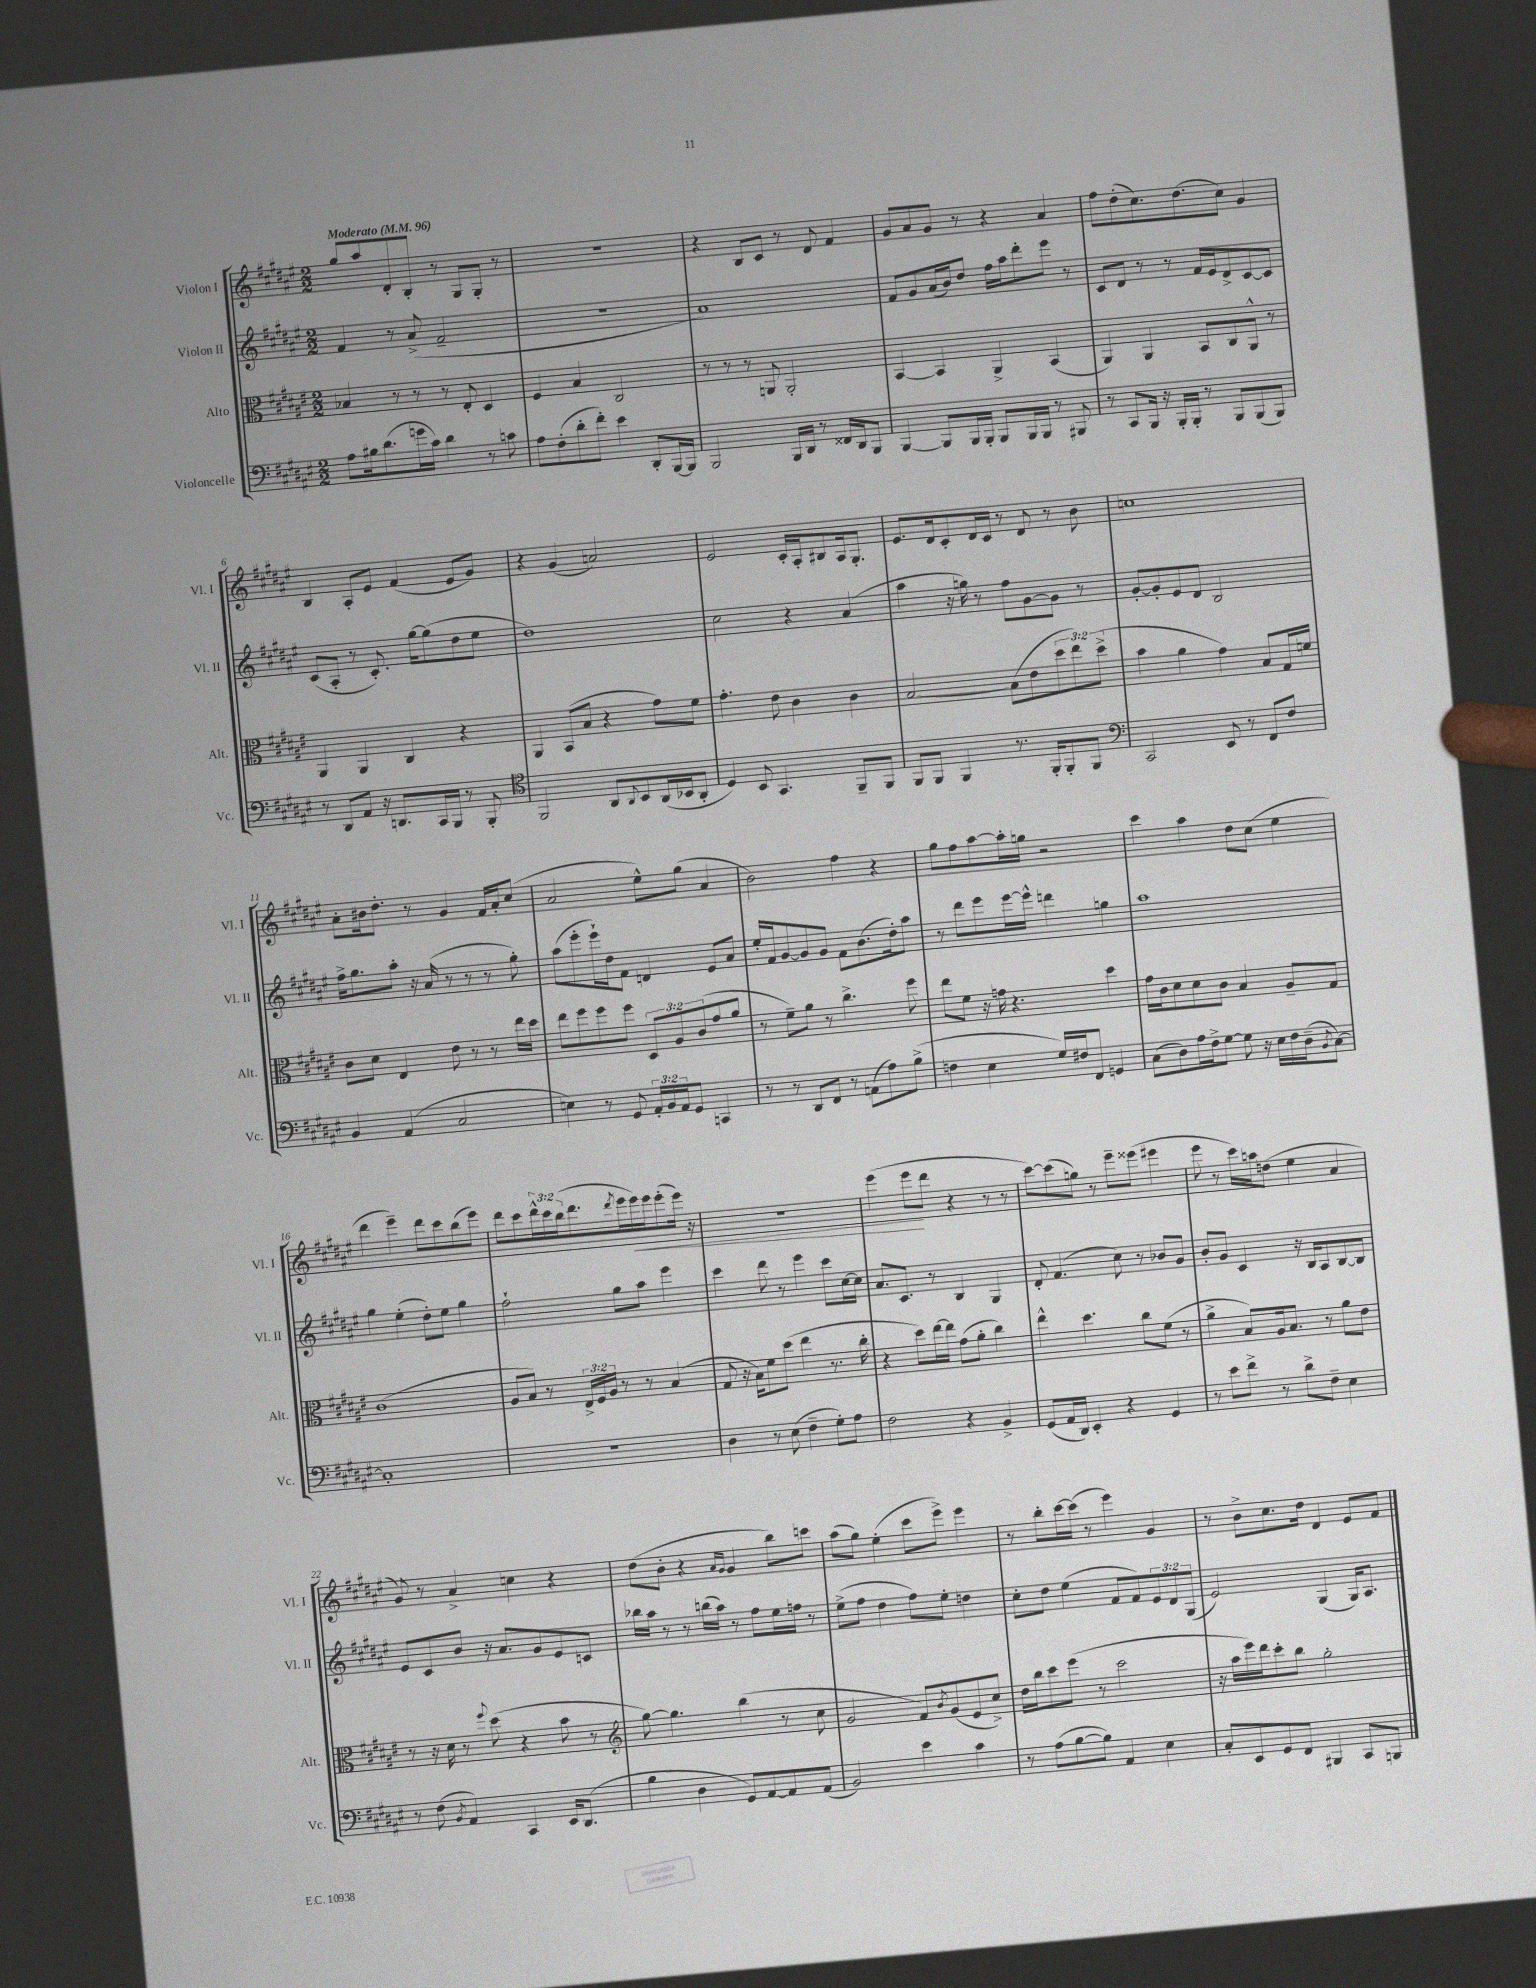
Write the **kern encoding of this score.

**kern	**kern	**kern	**kern	**dynam
*part4	*part3	*part2	*part1	*part1
*staff4	*staff3	*staff2	*staff1	*staff1
*I"Violoncelle	*I"Alto	*I"Violon II	*I"Violon I	*
*I'Vc.	*I'Alt.	*I'Vl. II	*I'Vl. I	*
*clefF4	*clefC3	*clefG2	*clefG2	*
*k[f#c#g#d#a#e#]	*k[f#c#g#d#a#e#]	*k[f#c#g#d#a#e#]	*k[f#c#g#d#a#e#]	*
*M2/2	*M2/2	*M2/2	*M2/2	*
*MM96	*MM96	*MM96	*MM96	*
=1	=1	=1	=1	=1
!	!	!	!LO:TX:a:B:t=Moderato	!
8A#\L	4B-X/	4f#/	8gg#/L	.
16B#X\k	.	.	8aa#/	.
(8.d#\	.	.	.	.
.	8r	8r	8d#'/	.
16gn\L	8r	(8a#^/	8B'/J	.
16c#\JJ)	.	.	.	.
4d#\	8r	2f#~/	8r	.
.	8E#'/	.	8G#/L	.
8r	4D#/	.	8G#'/J	.
8cn\	.	.	8r	.
=2	=2	=2	=2	=2
8A#\L	4F#/	1r	1r	.
(8F#'\	.	.	.	.
8d#'\	4B/	.	.	.
8f#'\J)	.	.	.	.
4e#\	2C#/	.	.	.
8DD#'/L	.	.	.	.
[16BBB/L	.	.	.	.
16BBB/JJ]	.	.	.	.
=3	=3	=3	=3	=3
2BBB/	8r	1a#)	4r	.
.	8r	.	.	.
.	8r	.	8B/L	.
.	8AAn/	.	8c#/J	.
16BBB/LL	2AA'/	.	8r	.
16DD#/JJ	.	.	.	.
8r	.	.	8d#/	.
16FF##X/LL	.	.	4f#/	.
16DD#/J	.	.	.	.
8BBB/J	.	.	.	.
=4	=4	=4	=4	=4
[4BBB/	[4BB/	8f#/L	8g#/L	.
.	.	8g#/	8a#/	.
8BBB/L]	4BB/]	(16a#/L	8g#/J	.
.	.	16b/J)	.	.
16BBB/L	.	8dd#/J	8r	.
16BBB'/JJ	.	.	.	.
8BBB/L	4AA#^/	16ff#\LL	4r	.
.	.	16aa#\J	.	.
16BBB/L	.	8ddd#'\	.	.
16BBB/JJ	.	.	.	.
8r	(4BB/	8eee#\J	4a#/	.
8BBB#X/	.	8r	.	.
=5	=5	=5	=5	=5
8r	4AA#/)	8c#/L	8ff#\L	.
8CC#/L	.	8d#/J	(8dd#'\	.
16BBB/Jk	4AA#/	8r	8.cc#\)	.
16r	.	.	.	.
16BBB'/LL	.	8r	.	.
16BBB'/JJ	.	.	(8.dd#\	.
8r	8BB/L	16f#/LL	.	.
.	.	16e#/J	.	.
8BBB/L	8C#/	8d#^/	8cc#\J)	.
(8BBB/	8AA#^^/J	[8c#/	4g#/	.
8BBB/J)	8r	8c#/J]	.	.
!!LO:LB:g=z
=6	=6	=6	=6	=6
8r	4AA#/	(8c#/L	4B/	.
8DD#/L	.	8A#'/J	.	.
8AA#/J	4AA#/	8r	8A#'/L	.
16r	.	8.c#'/)	8e#/J	.
8.DDn/L	.	.	.	.
.	4C#/	.	(4f#/	.
.	.	[16gg#\KL	.	.
16CC#/L	.	(8gg#\]	.	.
16BBB/JJ	.	.	.	.
8r	4r	8dd#\	8e#/L	.
8BBB'/	.	8ee#\J	8g#/J)	.
=7	=7	=7	=7	=7
*clefC4	*	*	*	*
2FF#/	4AA#/	1dd#)	4r	.
.	(8BB/L	.	(4g#/	.
.	8B/J	.	.	.
8AA#/L	4r	.	2an/)	.
8qqAA#/	.	.	.	.
8BB/	.	.	.	.
(16AA#/L	8g#\L)	.	.	.
16BB-X/J	.	.	.	.
8AA#'/J	8f#\J	.	.	.
=8	=8	=8	=8	=8
4D#/)	4.g#'\	2cc#\	2e#/	.
8BB/	.	.	.	.
4.GG#/	8e#\	.	.	.
.	4c#\	4r	16c#'/LL	.
.	.	.	16A#'/J	.
.	.	.	8B#X/	.
8FF#~/L	4c#\	(4a#/	16A#/k	.
.	.	.	8.G#'/J	.
8FF#/J	.	.	.	.
=9	=9	=9	=9	=9
8FF#/L	[2B/	4aa#\	8.e#/L	.
8FF#/J	.	.	.	.
.	.	.	16d#/k	.
4FF#/	.	16r	8c#'/	.
.	.	16ggn\)	.	.
.	.	8r	16d#/L	.
.	.	.	16c#/JJ	.
8.r	(8B\L]	8ff#\L	8r	.
.	8e#\	[8g#\	8d#/	.
16FF#'/KL	.	.	.	.
8FF#'/	12dd#\	8g#\J]	8r	.
.	12ee#\)	.	.	.
8FF#/J	.	8r	8b\	.
.	(12dd#^\J	.	.	.
=10	=10	=10	=10	=10
*clefF4	*	*	*	*
2CC#/	4b\	[8g#'/L	1ccn	.
.	.	8g#'/]	.	.
.	4a#\	8e#/	.	.
.	.	8d#/J	.	.
8EE#/	4g#\)	2B/	.	.
8r	.	.	.	.
8FF#/L	8B/L	.	.	.
8F#/J	16G#/L	.	.	.
.	16fn/JJ	.	.	.
!!LO:LB:g=z
=11	=11	=11	=11	=11
4BB/	8c#\L	16ff#^\KL	8a#'\L	.
.	.	8.gg#\	.	.
.	8d#\J	.	16b#X\k	.
.	.	.	8.dd#'\J	.
(4AA#/	4E#/	8aa#'\J	.	.
.	.	16r	8r	.
.	.	(16a#/	.	.
2C#/	8e#\	8r	4g#/	.
.	8r	8r	.	.
.	8r	8r	16f#/LL	.
.	.	.	16a#'/J	.
.	16ee#\LL	8gg#'\)	(8cc#/J	.
.	16dd#\JJ	.	.	.
=12	=12	=12	=12	=12
4En\)	8ee#\L	(8aa#\L	2a#/	.
.	8ff#\	8eee#'\	.	.
8r	8ff#\	16eee#`\L)	.	.
.	.	16dd#\J	.	.
8GG#/	8ff#\J	8f#\J	.	.
24AA#'/LL	12D#/L	4dn/	8ee#^^\L)	.
24BB/	.	.	.	.
24AA#/J	12A#/	.	.	.
8GG#/J	.	.	(8gg#\J	.
.	(12c#/	.	.	.
4CCn/	8g#/	8e#/L	4a#/	.
.	8a#/J	8a#/J	.	.
=13	=13	=13	=13	=13
8r	8r	16ee#'/LL	2b\)	.
.	.	16f#/J	.	.
8r	8f#~\L)	[8g#/	.	.
8DD#/L	8a#\J	8g#/]	.	.
8FF#/J	8r	8g#/J	.	.
8r	4.cc#^\	8f#\L	4ff#\	.
(8AAn\L	.	(8.b\	.	.
8A#\)	.	.	4r	.
.	.	16dd#'\k)	.	.
(8B^\J	8ff#\	8aa#\J	.	.
=14	=14	=14	=14	=14
4Fn\	8ee#\L	8r	8gg#\L	.
.	8f#\J	8ddd#\L	8ff#\	.
4E#\	16r	8eee#\	[8aa#\	.
.	16gn\	.	.	.
.	4.r	[16eee#\L	16aa#'\L]	.
.	.	16eee#^^\JJ]	16ggn\JJ	.
16G#/LL)	.	4dddn\	2r	.
16F#X/J	.	.	.	.
8FF#/J	.	.	.	.
4GGn/	4dd#\	4ggn\	.	.
=15	=15	=15	=15	=15
(8C#\L	16g#\LL	1aa#	4ccc#\	.
.	16c#\J	.	.	.
8D#\)	8d#\	.	.	.
16A#\L	8d#\	.	4aa#\	.
16F#^\J	.	.	.	.
[8G#\J	8c#\J	.	.	.
8G#\]	4B/	.	8dd#\L	.
16r	.	.	(8cc#\J	.
16E#\LL	.	.	.	.
16F#\	8A#~/L	.	4ee#\	.
(16D#~\J	.	.	.	.
8qBB/	.	.	.	.
[8C#\J)	8G#/J	.	.	.
!!LO:LB:g=z
=16	=16	=16	=16	=16
1C#']	(1c#	4gg#\	4ddd#\	.
.	.	(4ee#'\	4eee#~\)	.
.	.	8dd#'\L)	8ddd#\L	.
.	.	8ee#\J	8ccc#\	.
.	.	4gg#\	(8bb\	.
.	.	.	8eee#\J)	.
=17	=17	=17	=17	=17
1r	8A#/L	2ff#`\	8ddd#\L	.
.	8B/J)	.	8ccc#\	.
.	8r	.	24ddd#^^\L	.
.	.	.	24ccc#\	.
.	.	.	(24bb\J	.
.	24E#^/LL	.	8.ddd#\	.
.	24F#/	.	.	.
.	24A#/JJ	.	.	.
.	8r	8gg#\L	.	.
.	.	.	8qddd#/	.
.	.	.	16eee#\L	.
!	!	!	!	!LO:HP:b
.	8r	8aa#\J	16eee#\)	<
.	.	.	16eee#\J	.
.	(4B/	4eee#\	(8eee#'\	.
.	.	.	16eee#\Jk)	.
.	.	.	16r	.
=18	=18	=18	=18	=18
4D#\	8G#/	4ccc#\	1r	.
.	16r	.	.	.
.	16B\KL)	.	.	.
8r	8f#\	8ddd#\	.	.
(8E#\	(8dd#\J	8r	.	.
4F#~\	4ee#\	4eee#\	.	.
8G#'\L)	8.r	8ccc#\L	.	.
8A#\J	.	[16cc#\L	.	.
.	16cc#'\	16cc#\JJ]	.	.
=19	=19	=19	=19	=19
2F#\	4r	8.a#/L	(4eee#\	.
.	.	8.c#/J	.	.
.	8dd#\L)	.	8eee#\L	.
.	[16ee#\L	8r	8ddd#\J	[
.	16ee#\JJ]	.	.	.
4r	(8g#\L	4B/	4r	.
.	8a#'\J	.	.	.
4BB^/	4cc#\)	4G#/	8r	.
.	.	.	8r	.
=20	=20	=20	=20	=20
(8GG#/L	4ee#^^\	8d#'/	[8ccc#\L)	.
16AA#/L	.	(4.f#/	(8ccc#\]	.
16DD#/JJ)	.	.	.	.
4EE#'/	4.dd#\	.	8ggn\J)	.
.	.	.	8r	.
4r	.	8cc#\)	8eee#~\L	.
.	8cc#\L	8r	(8eee##X\J	.
4GG#/	(8f#\J	8b-X/L	4eee#X\	.
.	8r	8g#/J	.	.
=21	=21	=21	=21	=21
8r	4a#^\	8b'/L	8eee#\	.
8e#\L	.	8g#/J	8r	.
8f#^\J	8B/L)	4c#/	16ccc#\LL)	.
.	.	.	16aan\J	.
8r	16A#/k	.	(8ddn\J	.
.	8.B/J	.	.	.
8d#^\L	.	16r	4ee#\	.
.	.	16B/KL	.	.
8F#~\J	8r	8A#/	.	.
4E#\	8a#\L	[8B/	4a#/	.
.	8e#\J	8B/J]	.	.
!!LO:LB:g=z
=22	=22	=22	=22	=22
8r	8r	8e#/L	8g#/)	.
(8F#\	16r	8c#/	8r	.
.	16d#\	.	.	.
8qBB/	.	.	.	.
4AA#/)	8r	8b/J	4a#^/	.
.	8qqff#/	.	.	.
.	(8dd#\	16r	.	.
.	.	8.a#/L	.	.
4CC#/	4r	.	4ccn\	.
.	.	8g#/	.	.
16EE#/KL	8b\	8e#/	4r	.
(8.DD#/J	.	.	.	.
.	8r	8cn/J	.	.
=23	=23	=23	=23	=23
*	*clefG2	*	*	*
4B\	[8gg#\)	16bb-X\LL	(8dd#\L	.
.	.	16aa#\JJ	.	.
.	4.gg#\]	8r	8b'\J	.
4D#\	.	8r	4r	.
.	.	(16bbn\LL	.	.
.	.	16aa#\JJ)	.	.
.	.	.	16qqa#/LL	.
.	.	.	16qqg#/JJ	.
8GG#/L)	(4bb\	8r	4g#/	.
[8AA#/	.	8ff#\L	.	.
8AA#/]	8r	16ee#\L	8bb\L)	.
.	.	16ffn\JJ	.	.
(8AA#/J	8cc#\	8r	8cccn\J	.
=24	=24	=24	=24	=24
2BB/)	2g#/	(8ee#^\L	(8aa#\L	.
.	.	8ff#\J	8gg#\J)	.
.	.	4dd#\	(4ee#'\	.
4e#\	8f#/L)	8ff#\L)	8ccc#\L	.
.	8qb/	.	.	.
.	(8g#/	8ee#'\J	8eee#^\J)	.
4c#\	8e#/	4ddn\	4eee#\	.
.	8cc#^/J)	.	.	.
=25	=25	=25	=25	=25
8r	16dd#\LL	8cc#'\L	8r	.
.	16bb\J	.	.	.
(8A#\L	8ccc#\	8dd#\J	8bb'\L	.
[8B\	(8eee#\J	(4ee#\	[16ccc#\L	.
.	.	.	(16ccc#\JJ]	.
8B\J])	8r	.	8r	.
4AA#/	2ccc#\	8f#/L	4eee#\)	.
.	.	8f#/)	.	.
4E#\	.	12e#/	4g#/	.
.	.	12d#/	.	.
.	.	(12G#/J	.	.
=26	=26	=26	=26	=26
8C#'/L	16r	2e#/)	8r	.
.	16aa#\LL	.	.	.
8EE#/	16eee#\)	.	8b^\L	.
.	16ddd#\J	.	.	.
8GG#/	8ccc#'\	.	8.cc#\	.
8FF#/J	8bb\J	.	.	.
.	.	.	16dd#\Jk	.
4BBB#X/	2gg#'\	(4G#/	4d#/	.
8CC#/L	.	16G#/KL)	8e#/L	.
.	.	8.A#/J	.	.
8BBBn/J	.	.	8f#/J	.
==	==	==	==	==
*-	*-	*-	*-	*-
